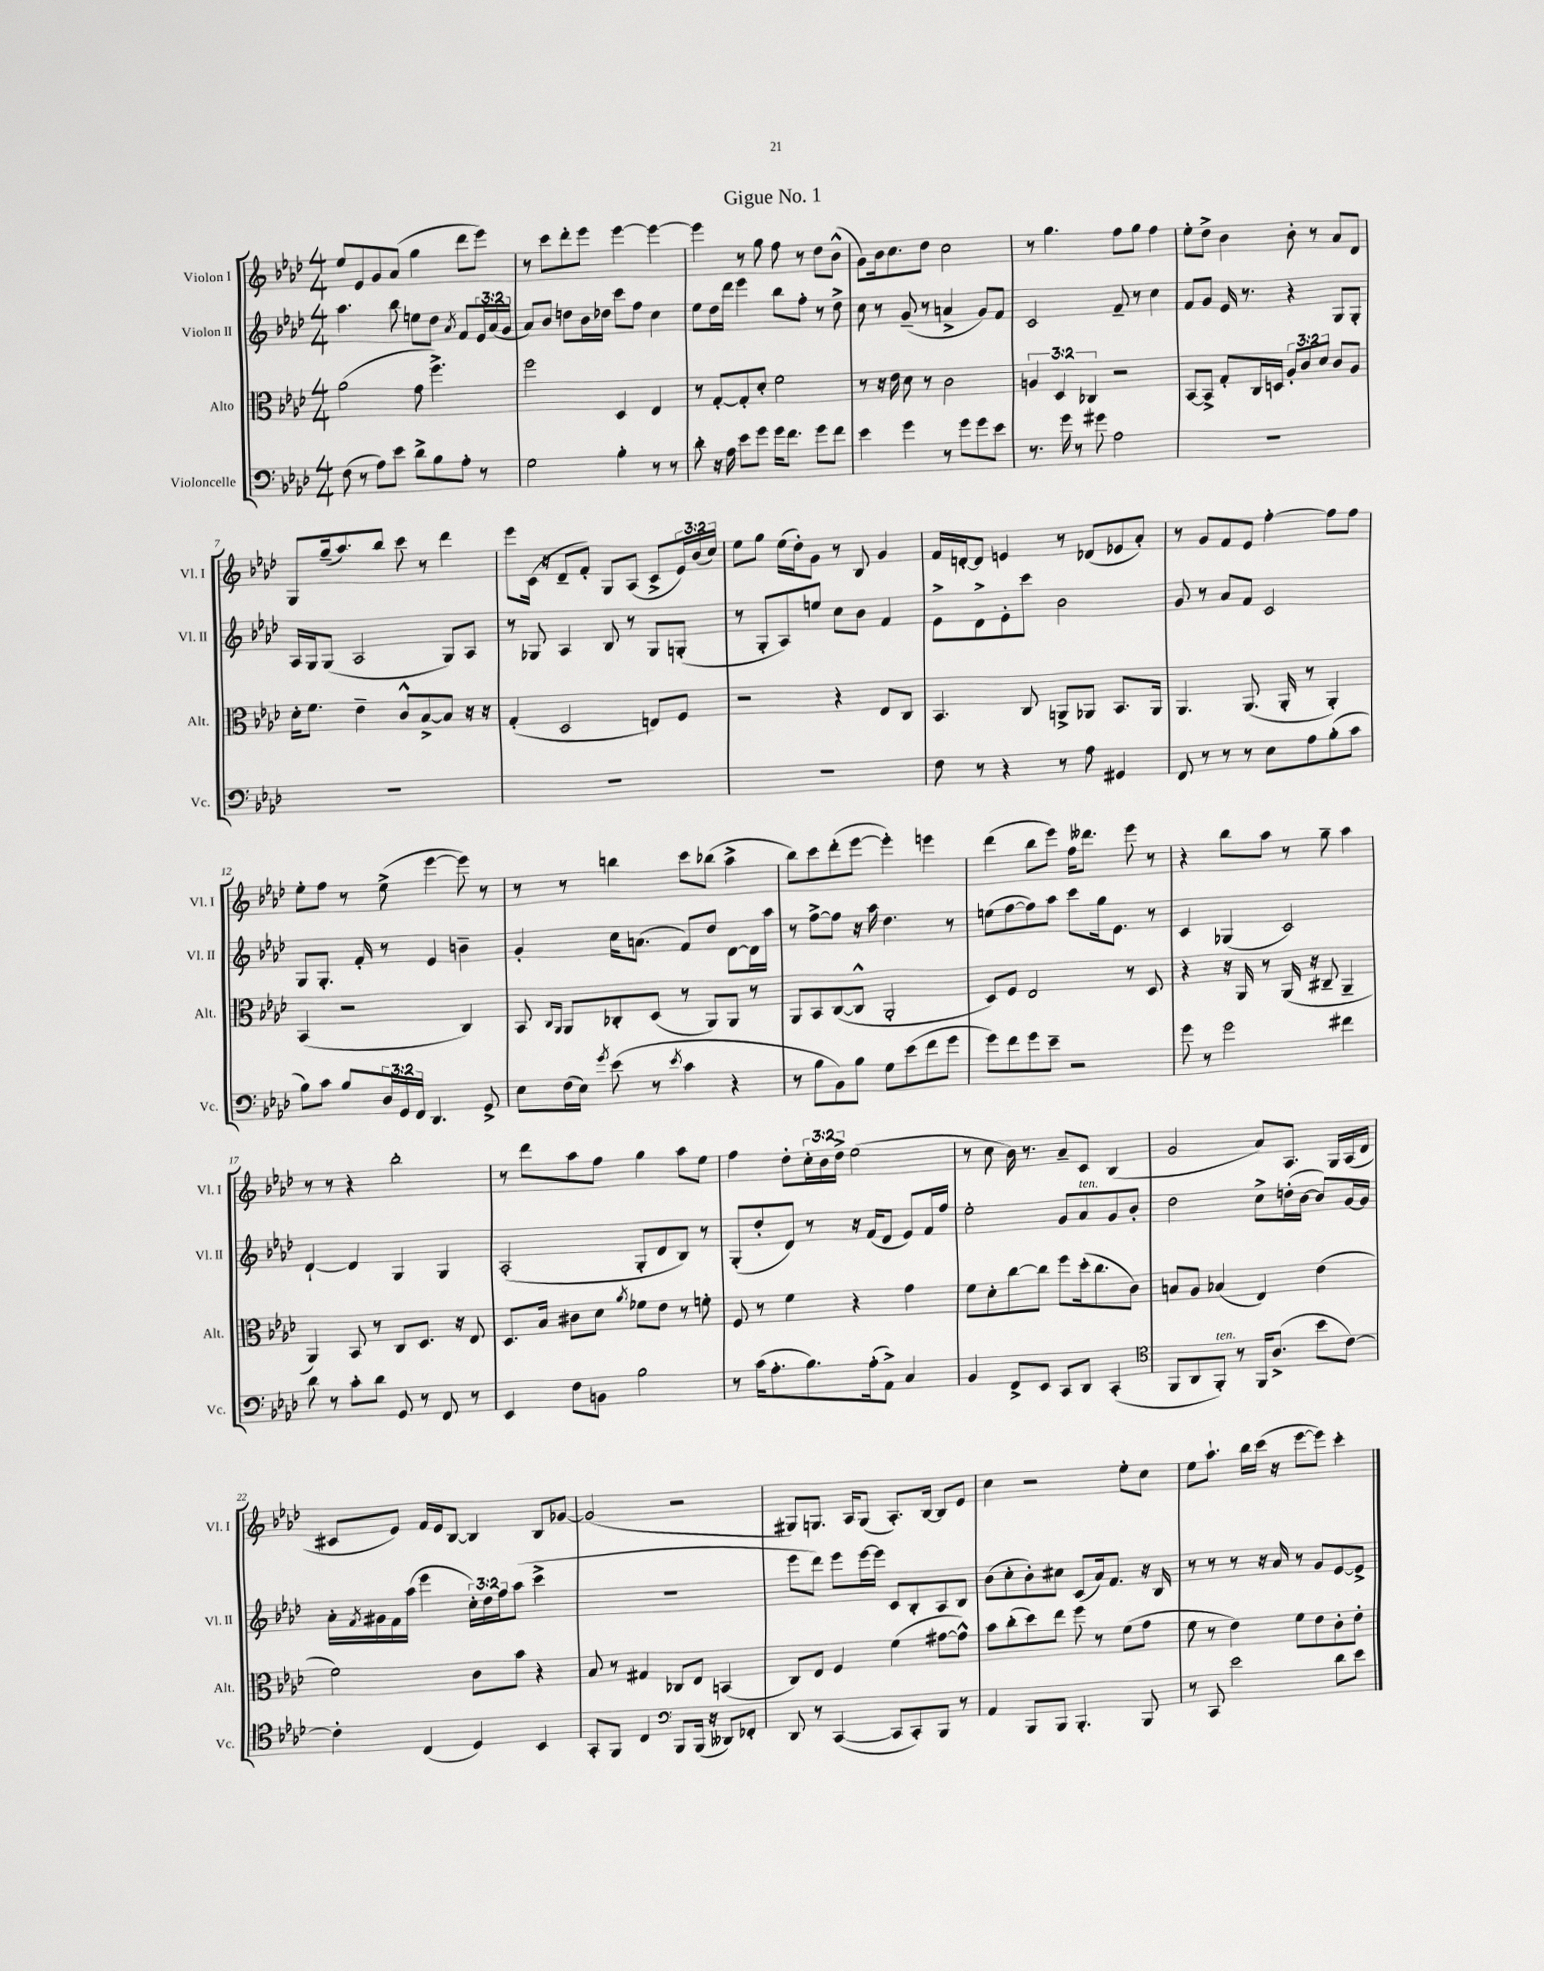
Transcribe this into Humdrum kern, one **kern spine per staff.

**kern	**kern	**kern	**kern
*staff4	*staff3	*staff2	*staff1
*clefF4	*clefC3	*clefG2	*clefG2
*k[b-e-a-d-]	*k[b-e-a-d-]	*k[b-e-a-d-]	*k[b-e-a-d-]
*M4/4	*M4/4	*M4/4	*M4/4
(8F\	(2a-\	4.aa-\	8ee-/L
8r	.	.	8e-/
8A-\L)	.	.	8g/
8e-\J	.	8bb-\	(8a-/J
8d-^\L	8g\	8ee\L	4gg\
8B-\	4.ff^\)	8dd-\J	.
.	.	8qa-/	.
8A-'\J	.	8f/L	8ddd-\L
8r	.	24e-/L	8eee-\J)
.	.	(24a-/	.
.	.	24g/JJ	.
=	=	=	=
2G\	2ff\	8a-/L)	8r
.	.	8b-/J	8ccc\L
.	.	8dd\L	8ddd-'\
.	.	16b-\L	8eee-\J
.	.	16dd-\JJ	.
4B-'\	4D-/	8ccc\L	[4eee-\
.	.	8ff\J	.
8r	4E-/	4cc\	4eee-\_
8r	.	.	.
=	=	=	=
8d-'\	8r	8ee-\L	4eee-\]
16r	[8G'/L	16dd-\L	.
16A-\	.	16ddd-\JJ	.
8e-\L	8G'/]	4eee-\	8r
8g\J	8d-'/J	.	8gg\
16g\LK	2f\	8bb-\L	8ff\
8.f\J	.	.	.
.	.	8ff'\J	8r
8g\L	.	8r	8dd-\L
8f\J	.	8dd-^\	(8b-^^\J
=	=	=	=
4e-\	8r	8cc\	8g\L)
.	16r	8r	16b-\k
.	16e-\	.	8.cc\
4g\	8d-\	(8g~/	.
.	8r	8r	8dd-\J
8r	2c\	4a^/	2cc\
8g\L	.	.	.
8g\	.	8g/L)	.
8e-\J	.	8f/J	.
=	=	=	=
8.r	6A/	2c/	8r
.	.	.	4.gg\
.	6D-/	.	.
16g\	.	.	.
8r	.	.	.
.	6C-/	.	.
8g#\	.	.	.
2A-\	2r	8f~/	8ff\L
.	.	8r	8gg\J
.	.	4cc\	4ff\
=	=	=	=
1r	[8BB-/L	8f/L	8ee-'\L
.	8BB-^/]J	8g/J	8dd-^\J
.	8G'/L	16e-/	4b-\
.	.	8.r	.
.	16C/L	.	.
.	16D/JJ	.	.
.	12A-'/L	4r	8b-'\
.	12c/	.	.
.	.	.	8r
.	12d-/J	.	.
.	8c/L	8G/L	8a-/L
.	8A-/J	8G'/J	8d-/J
=	=	=	=
1r	16d-'\LK	16A-/LL	8G/L
.	8.f\J	16G/J	.
.	.	(8G/J	(16gg~/k
.	.	.	8.aa-/)
.	4e-~\	2A-/	.
.	.	.	8bb-/J
.	8c^^/L	.	8ccc\
.	[8B-^/	.	8r
.	8B-/]J	8G/L)	4ddd-\
.	16r	8A-/J	.
.	16r	.	.
=	=	=	=
1r	(4G'/	8r	8eee-\L
.	.	8G-/	(16c\Jk
.	.	.	16r
.	2D-/	4A-/	8d-~/L
.	.	.	8f'/J)
.	.	8B-/	8G/L
.	.	8r	(8A-/J
.	8E/L)	8G-/L	8c^/L
.	8F/J	(8G'/J	24e-/L)
.	.	.	(24b-/
.	.	.	24cc/JJ)
=	=	=	=
1r	2r	8r	8ee-\L
.	.	8G'/L	8gg\J
.	.	8A-/)	(16ee-\LL
.	.	.	16dd-'\J)
.	.	8ee/J	8g\J
.	4r	8cc\L	8r
.	.	8b-\J	8B-/
.	8E-/L	4f/	4g/
.	8C/J	.	.
=	=	=	=
8F\	4.BB-/	8e-^\L	16f/LL
.	.	.	[16d'/J
8r	.	8d-^\	8d/]J
4r	.	8e-'\	4e/
.	8C/	8ccc\J	.
8r	8AA^/L	2b-\	8r
8A-\	8AA-/J	.	(8d-/L
4GG#/	8.BB-/L	.	8e-/
.	.	.	8a-'/J)
.	16AA-/Jk	.	.
=	=	=	=
8FF/	4.AA-/	8g/	8r
8r	.	8r	8g/L
8r	.	8a-/L	8f/
8r	(8.AA-/	8f/J	8e-/J
8E-\L	.	2c/	[4ff'\
.	16AA-'/	.	.
8A-\	8r	.	.
(8B-'\	4AA-'/)	.	8ff\]L
8c\J	.	.	8ff\J
=	=	=	=
8B-\L)	(4BB-/	8G/L	8ee-'\L
8c\J	.	8.G'/J	8ff\J
8B-/L	2r	.	8r
.	.	16f'/	.
24D-/L	.	8r	(8ee-^\
24GG/	.	.	.
24FF/JJ	.	.	.
4.DD-/	.	4e-/	[4eee-\
.	4C/)	4b~\	8eee-\])
8GG^/	.	.	8r
=	=	=	=
8E-\L	8BB-/	4g'/	8r
.	16qqC/LL	.	.
.	16qqAA-/JJ	.	.
(16F\L	8AA-/L	.	8r
16E-\JJ)	.	.	.
8qg/	.	.	.
(8e-\	8C-'/	16cc\LK	4bb\
.	.	(8.a\J	.
8r	(8D-/J	.	.
8qe-/	.	.	.
4c\	8r	8f/L)	8ccc\L
.	8AA-/L)	8dd-/J	(8bb-\J
4r	8AA-/J	[8d-\L	4aa-^\
.	8r	16d-\]L	.
.	.	16aa-\JJ	.
=	=	=	=
8r	8AA-/L	8r	8bb-\L)
8B-\L	8BB-/	[8ff^\L	8ccc\
8BB-\)	([8C/	8ff\]J	(8ddd-'\
8B-\J	8C^^/]J	16r	[8eee-\J
.	.	16aa-\	.
8G\L	2AA-'/	4.dd-\	4eee-'\])
(8e-\	.	.	.
8f\	.	.	4eee\
8g\J	.	8r	.
=	=	=	=
8g\L)	8D-/L)	(8ee\L	(4ddd-\
8f\	8F/J	[8ff\	.
8g\	2E-/	8ff\])	8bb-\L
8e-~\J	.	8aa-\J	8eee-\J)
2r	.	8ccc\L	16ff\LK
.	.	.	8.ddd--\J
.	.	16gg\k	.
.	.	8.e-\J	.
.	8r	.	8eee-\
.	8D-/	8r	8r
=	=	=	=
8g\	4r	4c/	4r
8r	.	.	.
2g\	16r	(4G-/	8bb-\L
.	16AA-/	.	.
.	8r	.	8aa-\J
.	(16AA-/	2c/)	8r
.	16r	.	.
.	8C#~/	.	8gg~\
4f#\	4AA-~/	.	4aa-\
=	=	=	=
8d-\	4AA-/)	[4d-`/	8r
8r	.	.	8r
8c'\L	8BB-/	4d-/]	4r
8d-\J	8r	.	.
8GG/	8C/L	4G/	2bb-'\
8r	8.D-/J	.	.
8FF/	.	4G/	.
.	16r	.	.
8r	8E-/	.	.
=	=	=	=
4EE-/	8.D-/L	(2A-'/	8r
.	.	.	8ddd-\L
.	16B-/Jk	.	.
8F\L	8c#\L	.	8aa-\
8BB\J	8d-\J	.	8ff\J
.	8qa-/	.	.
2B-\	8f-\L	8G'/L	4gg\
.	8e-\J	8d-/	.
.	8r	8B-/J)	8aa-\L
.	8f'\	8r	8ee-\J
=	=	=	=
8r	8F/	(8G'/L	4ff\
(16c\LK	8r	8dd-'/	.
8.A-'\	.	.	.
.	4f\	8d-/J)	8dd-'\L
8.B-\)	.	8r	24cc'\L
.	.	.	24b-\
.	.	.	24dd-^\JJ
.	4r	16r	(2ee-\
(16A-'\k	.	(16f/LK	.
8AA-^\J)	.	8d-/J	.
4C/	4g\	8e-/L)	.
.	.	16f/L	.
.	.	16ff/JJ	.
=	=	=	=
4BB-/	8f\L	2ee-'\	8r
.	8d-'\	.	8cc\
8FF^/L	[8cc\	.	16b-\)
.	.	.	8.r
8EE-/J	8cc\]J	.	.
8CC/L	8ff\L	8g/L	8a-~/L
8DD-/J	(16dd-'\k	8a-/	8c/J
.	8.cc\	.	.
(4CC'/	.	8g/	(4B-/
.	8c\J)	8b-'/J	.
=	=	=	=
*clefC4	*	*	*
8FF/L	8B/L	2dd-\	2g/
8AA-/	8A-/J	.	.
8FF'/J)	(4B-/	.	.
8r	.	.	.
16FF/LK	4E-/)	8cc^\L	8a-/L)
(8.A-^/J	.	.	.
.	.	(16dd'\L	8.A-/J
.	.	[16b-\JJ	.
8b-\L	(4e-\	8b-/]L)	.
.	.	.	16G/LL
[8c\J)	.	[16g/L	(16A-/
.	.	16g/]JJ	16d-/JJ
=	=	=	=
4c'\]	2f\)	16a-'\LL	8c#/L
.	.	8qf/	.
.	.	16g#\	.
.	.	16f\	8e-/J)
.	.	(16aa-\JJ	.
(4C/	.	4eee-\	16f/LL
.	.	.	16e-/J
.	.	.	[8B-/J
4D-/)	8c\L	24cc'\LL)	4B-/]
.	.	24dd-\	.
.	.	24ff\J	.
.	8b-\J	(8aa-\J	.
4BB-/	4r	4ccc^\	8B-/L
.	.	.	[8g-/J
=	=	=	=
8GG'/L	8B-/	1r	(2g-/]
8FF/J	8r	.	.
4C/	4G#/	.	.
*clefF4	*	*	*
8BBB-/L	8C-/L	.	2r
(16BBB-/Jk	8E-/J	.	.
16r	.	.	.
8DD--/L)	(4BB/	.	.
8FF-'/J	.	.	.
=	=	=	=
8DD-/	8C/L)	8eee-\L	8G#/L)
8r	8E-/J	8ddd-\J)	8.G/J
([4CC/	4F/	8eee-\L	.
.	.	.	16A-/LK
.	.	[16eee-\L	(8G/J
.	.	16eee-\]JJ	.
8CC/]L	(4f\	8c/L	8.A-'/L)
8CC'/)	.	8B-'/	.
.	.	.	[16B-/Jk
8BBB-/J	[8g#\L	8A-/	8B-/]L
8r	8g#^^\]J)	8B-/J	8e-/J
=	=	=	=
4AA-/	8b-\L	(8b-\L	4cc\
.	(8cc'\	8cc'\	.
8BBB-/L	8dd-\)	8b-'\)	2r
8BBB-/J	8ee-\J	8cc#\J	.
4.BBB-'/	8ff\	(8c/L	.
.	8r	16a-/k)	.
.	.	8.f/J	.
.	(8f\L	.	8ee-'\L
8BBB-/	8g\J	16r	8cc\J
.	.	16B-/	.
=	=	=	=
8r	8f\	8r	8ee-\L
8CC/	8r	8r	8.aa-`\J
2e-\	4e-\)	8r	.
.	.	.	16bb-\LL
.	.	16r	(16ccc\JJ
.	.	16a-/	16r
.	8f\L	8r	[8eee-\L
.	8e-\	8g/L	8eee-\]J)
8d-\L	8c'\	[8e-/	4ccc'\
8e-\J	8e-'\J	8e-^/]J	.
==	==	==	==
*-	*-	*-	*-
